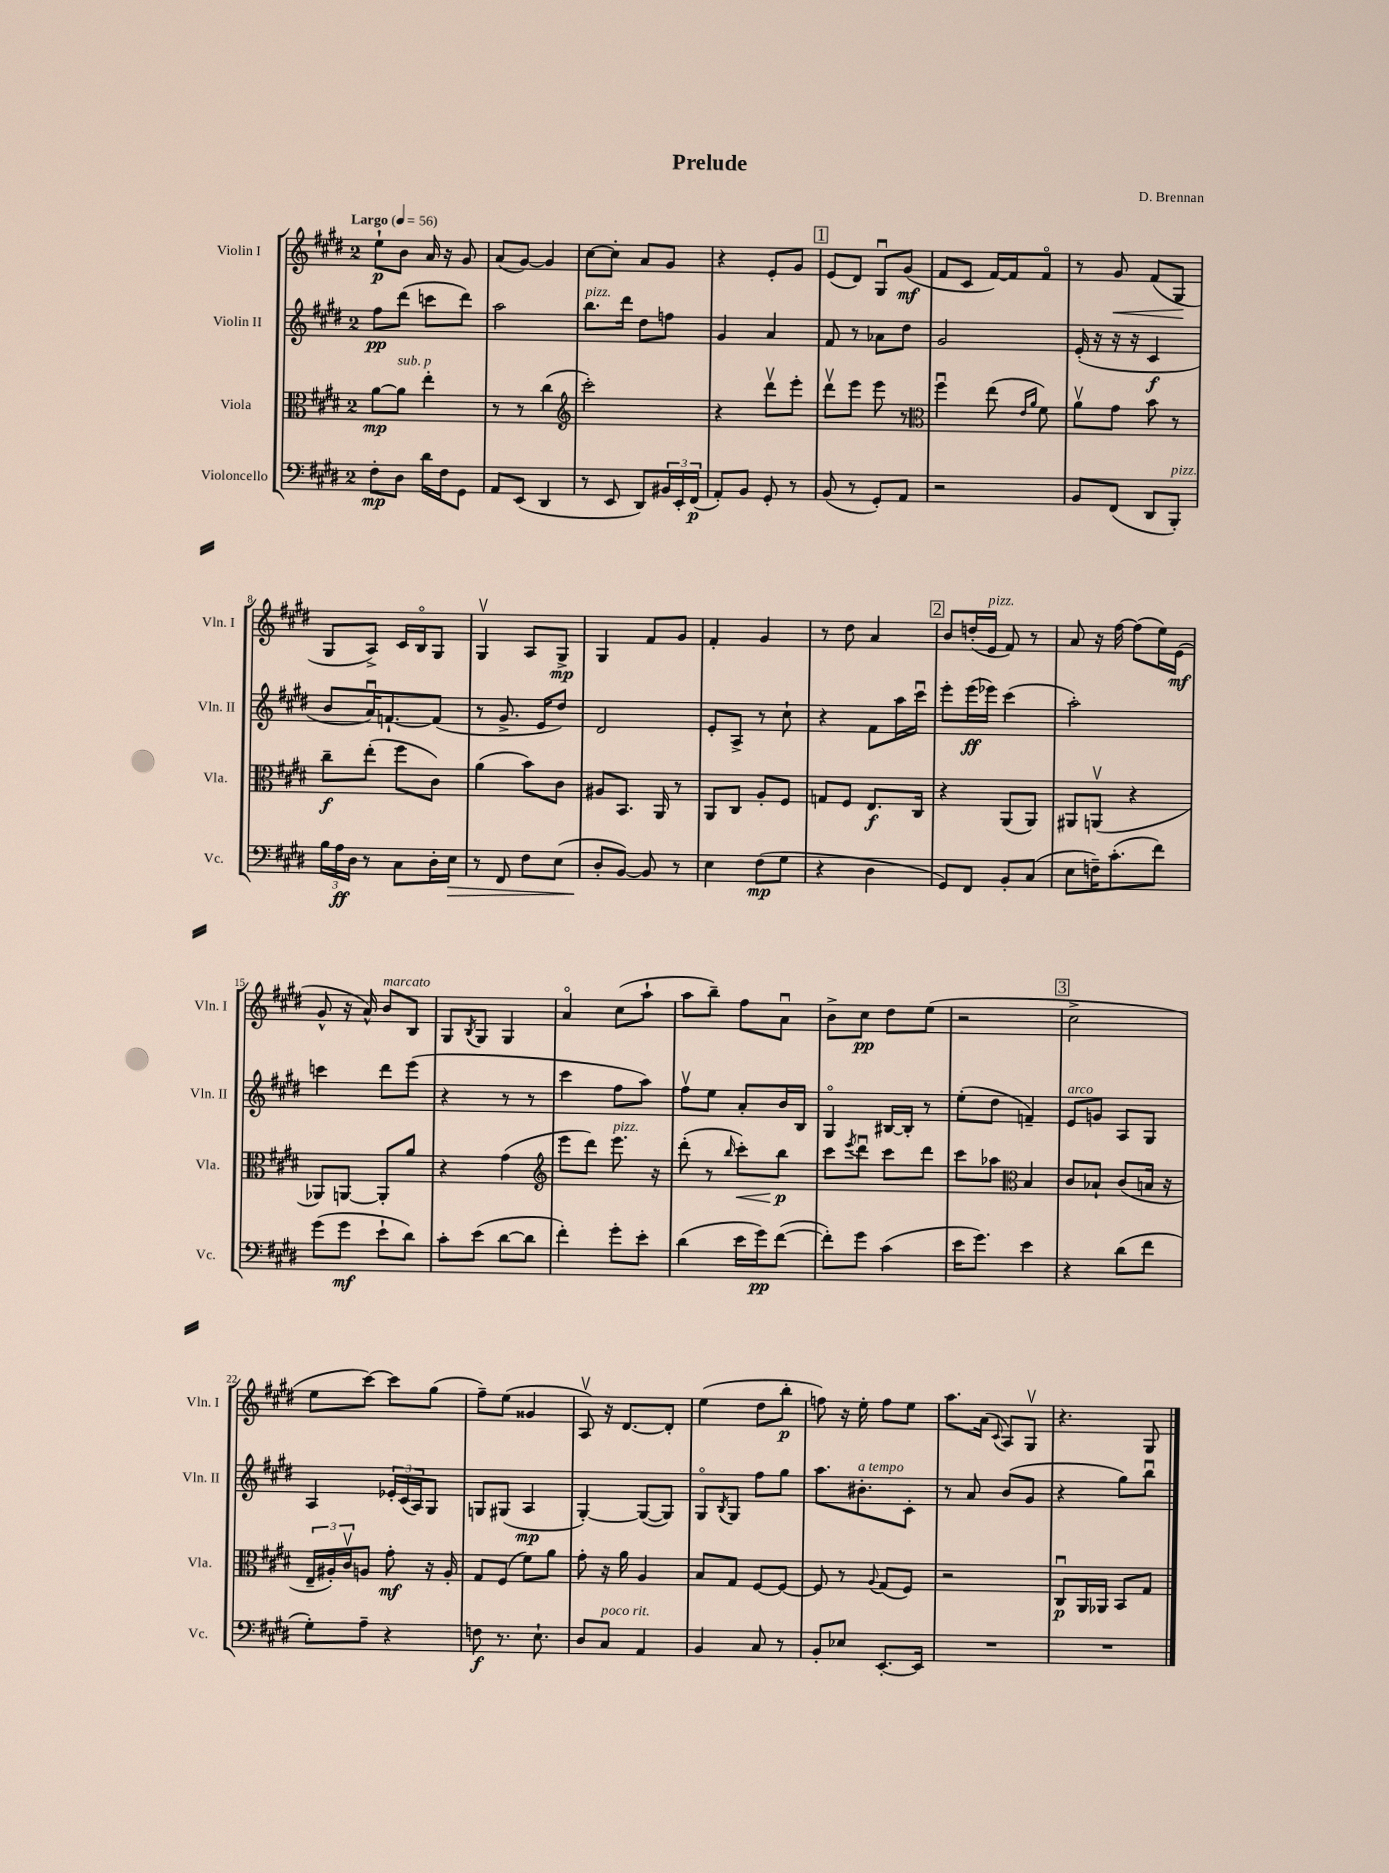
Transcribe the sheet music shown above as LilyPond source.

\header { title = "Prelude" composer = "D. Brennan" }
<<
\new StaffGroup <<
\new Staff = "s0" \with { instrumentName = "Violin I" shortInstrumentName = "Vln. I" } {
    \clef treble \key e \major \once \override Staff.TimeSignature.style = #'single-digit \time 2/4 \tempo "Largo" 4 = 56
    e''8-!\p b'8 a'16 r16 gis'8 |
    a'8( gis'8~) gis'4 |
    cis''8~ cis''8-. a'8 gis'8 |
    r4 e'8-. gis'8 |
    \mark \markup { \box "1" } e'8( dis'8) gis8\downbow gis'8\mf( |
    fis'8 cis'8 fis'16~) fis'16 fis'8\flageolet |
    r8 gis'8\< fis'8( gis8\! |
    gis8 a8->) cis'16 b16\flageolet gis8 |
    gis4\upbow a8 gis8->\mp |
    gis4 fis'8 gis'8 |
    fis'4-. gis'4 |
    r8 dis''8 a'4 |
    \mark \markup { \box "2" } b'8 d''16-.( e'16^\markup { \italic "pizz." } fis'8) r8 |
    a'8 r16 fis''16~ fis''8( e''16) e'16\mf( |
    gis'8-^ r16 a'16-^) b'8^\markup { \italic "marcato" } b8 |
    gis8 \acciaccatura { b8 } gis8 gis4 |
    a'4\flageolet cis''8( a''8-! |
    a''8 b''8--) fis''8 a'8\downbow |
    b'8-> cis''8\pp dis''8 e''8( |
    r2 |
    \mark \markup { \box "3" } cis''2-> |
    e''8 cis'''8~) cis'''8 gis''8( |
    fis''8--) e''8( gisis'4 |
    a8\upbow) r16 dis'8.~ dis'8-. |
    e''4( dis''8 b''8-.\p |
    f''8) r16 e''16-. f''8 e''8 |
    a''8. a'16( \appoggiatura { cis'8 } a8) gis8\upbow |
    r4. gis8 \bar "|." |
}
\new Staff = "s1" \with { instrumentName = "Violin II" shortInstrumentName = "Vln. II" } {
    \clef treble \key e \major \once \override Staff.TimeSignature.style = #'single-digit \time 2/4
    fis''8\pp dis'''8( c'''8 dis'''8) |
    a''2 |
    b''8.^\markup { \italic "pizz." } dis'''16 dis''8 f''8 |
    gis'4 a'4 |
    \mark \markup { \box "1" } fis'8 r8 aes'8 dis''8 |
    gis'2 |
    e'16-.( r16 r16 r16 cis'4\f |
    b'8 a'16\downbow) f'8.~-! f'8( |
    r8 gis'8.-> e'16 dis''8) |
    dis'2 |
    e'8-. a8-> r8 cis''8-! |
    r4 fis'8 a''16 cis'''16\downbow |
    \mark \markup { \box "2" } e'''8-. e'''16\ff( ees'''16) cis'''4( |
    a''2-.) |
    c'''4 dis'''8 e'''8( |
    r4 r8 r8 |
    cis'''4 fis''8 a''8) |
    fis''8\upbow e''8 a'8-. b'16 b16 |
    gis4\flageolet bis16~ bis16-. r8 |
    e''8-.( dis''8 f'4--) |
    \mark \markup { \box "3" } e'8^\markup { \italic "arco" } g'8 a8 gis8 |
    a4 \tuplet 3/2 { ees'16-. cis'16( a16) } gis8 |
    g8 gis8( a4\mp |
    gis4~-.) gis8~( gis8) |
    gis8\flageolet \acciaccatura { b8 } gis8 fis''8 gis''8 |
    a''8. bis'8.-.^\markup { \italic "a tempo" } cis'8-. |
    r8 a'8 b'8( gis'8 |
    r4 gis''8) b''8\downbow \bar "|." |
}
\new Staff = "s2" \with { instrumentName = "Viola" shortInstrumentName = "Vla." } {
    \clef alto \key e \major \once \override Staff.TimeSignature.style = #'single-digit \time 2/4
    a'8~\mp a'8^\markup { \italic "sub. p" } e''4-. |
    r8 r8 cis''4( |
    \clef treble cis'''2-.) |
    r4 dis'''8\upbow e'''8-. |
    \mark \markup { \box "1" } dis'''8\upbow e'''8 e'''8 r8 |
    \clef alto fis''4\downbow e''8( \grace { e'16 a'16 } fis'8) |
    a'8\upbow gis'8 b'8 r8 |
    cis''8--\f e''8-.( fis''8 cis'8) |
    a'4( b'8) cis'8 |
    ais8 b,8. a,16 r8 |
    a,8 cis8 a8-. fis8 |
    g8 fis8 e8.\f cis16 |
    \mark \markup { \box "2" } r4 a,8( a,8) |
    ais,8 a,8\upbow( r4 |
    aes,8) a,8~ a,8-. a'8 |
    r4 gis'4( |
    \clef treble e'''8 dis'''8) e'''8.^\markup { \italic "pizz." } r16 |
    dis'''8-.( r8 \grace { b''16 } cis'''8-.\<) b''8\p\! |
    cis'''8 \acciaccatura { e'''8 } dis'''8\downbow cis'''8 dis'''8 |
    cis'''8 aes''8 \clef alto b4 |
    \mark \markup { \box "3" } cis'8 bes8-! cis'8( b16 r16 |
    \tuplet 3/2 { e16-- ais16-.) cis'16\upbow } a8 gis'8-.\mf r16 a16-. |
    gis8 fis8( fis'8) a'8 |
    gis'8-. r16 a'16 a4 |
    b8 gis8 fis8~ fis8~ |
    fis8 r8 \appoggiatura { a8 } gis8( fis8) |
    r2 |
    cis8\downbow\p a,16 aes,16 b,8 gis8 \bar "|." |
}
\new Staff = "s3" \with { instrumentName = "Violoncello" shortInstrumentName = "Vc." } {
    \clef bass \key e \major \once \override Staff.TimeSignature.style = #'single-digit \time 2/4
    fis8-.\mp dis8 dis'16 fis16 gis,8 |
    a,8 e,8( dis,4 |
    r8 e,8 dis,8) \tuplet 3/2 { bis,16 e,16-. fis,16\p( } |
    a,8-.) b,8 gis,8-. r8 |
    \mark \markup { \box "1" } b,8( r8 gis,8-.) a,8 |
    r2 |
    b,8 fis,8( dis,8 b,,8-.^\markup { \italic "pizz." }) |
    \tuplet 3/2 { b16 a16\ff dis16 } r8 cis8 dis16-. e16\> |
    r8 fis,8 fis8 e8( |
    dis8-.\! b,8~) b,8 r8 |
    e4 fis8\mp( gis8 |
    r4 dis4 |
    \mark \markup { \box "2" } gis,8) fis,8 b,8-. cis8( |
    e8 f16--) cis'8.-.( fis'8) |
    gis'8( gis'8\mf e'8-! dis'8) |
    cis'8-. e'8( dis'8~ dis'8 |
    fis'4-.) gis'8-. e'8-. |
    dis'4( e'16 gis'16\pp) fis'8~( |
    fis'8-.) gis'8 cis'4( |
    e'16 gis'8.) e'4 |
    \mark \markup { \box "3" } r4 dis'8( fis'8 |
    gis8-.) a8-- r4 |
    f8\f r8. e8.-! |
    dis8 cis8^\markup { \italic "poco rit." } a,4 |
    b,4 cis8 r8 |
    b,8-. ees8 e,8.~-. e,16 |
    R2 |
    R2 \bar "|." |
}
>>
>>
